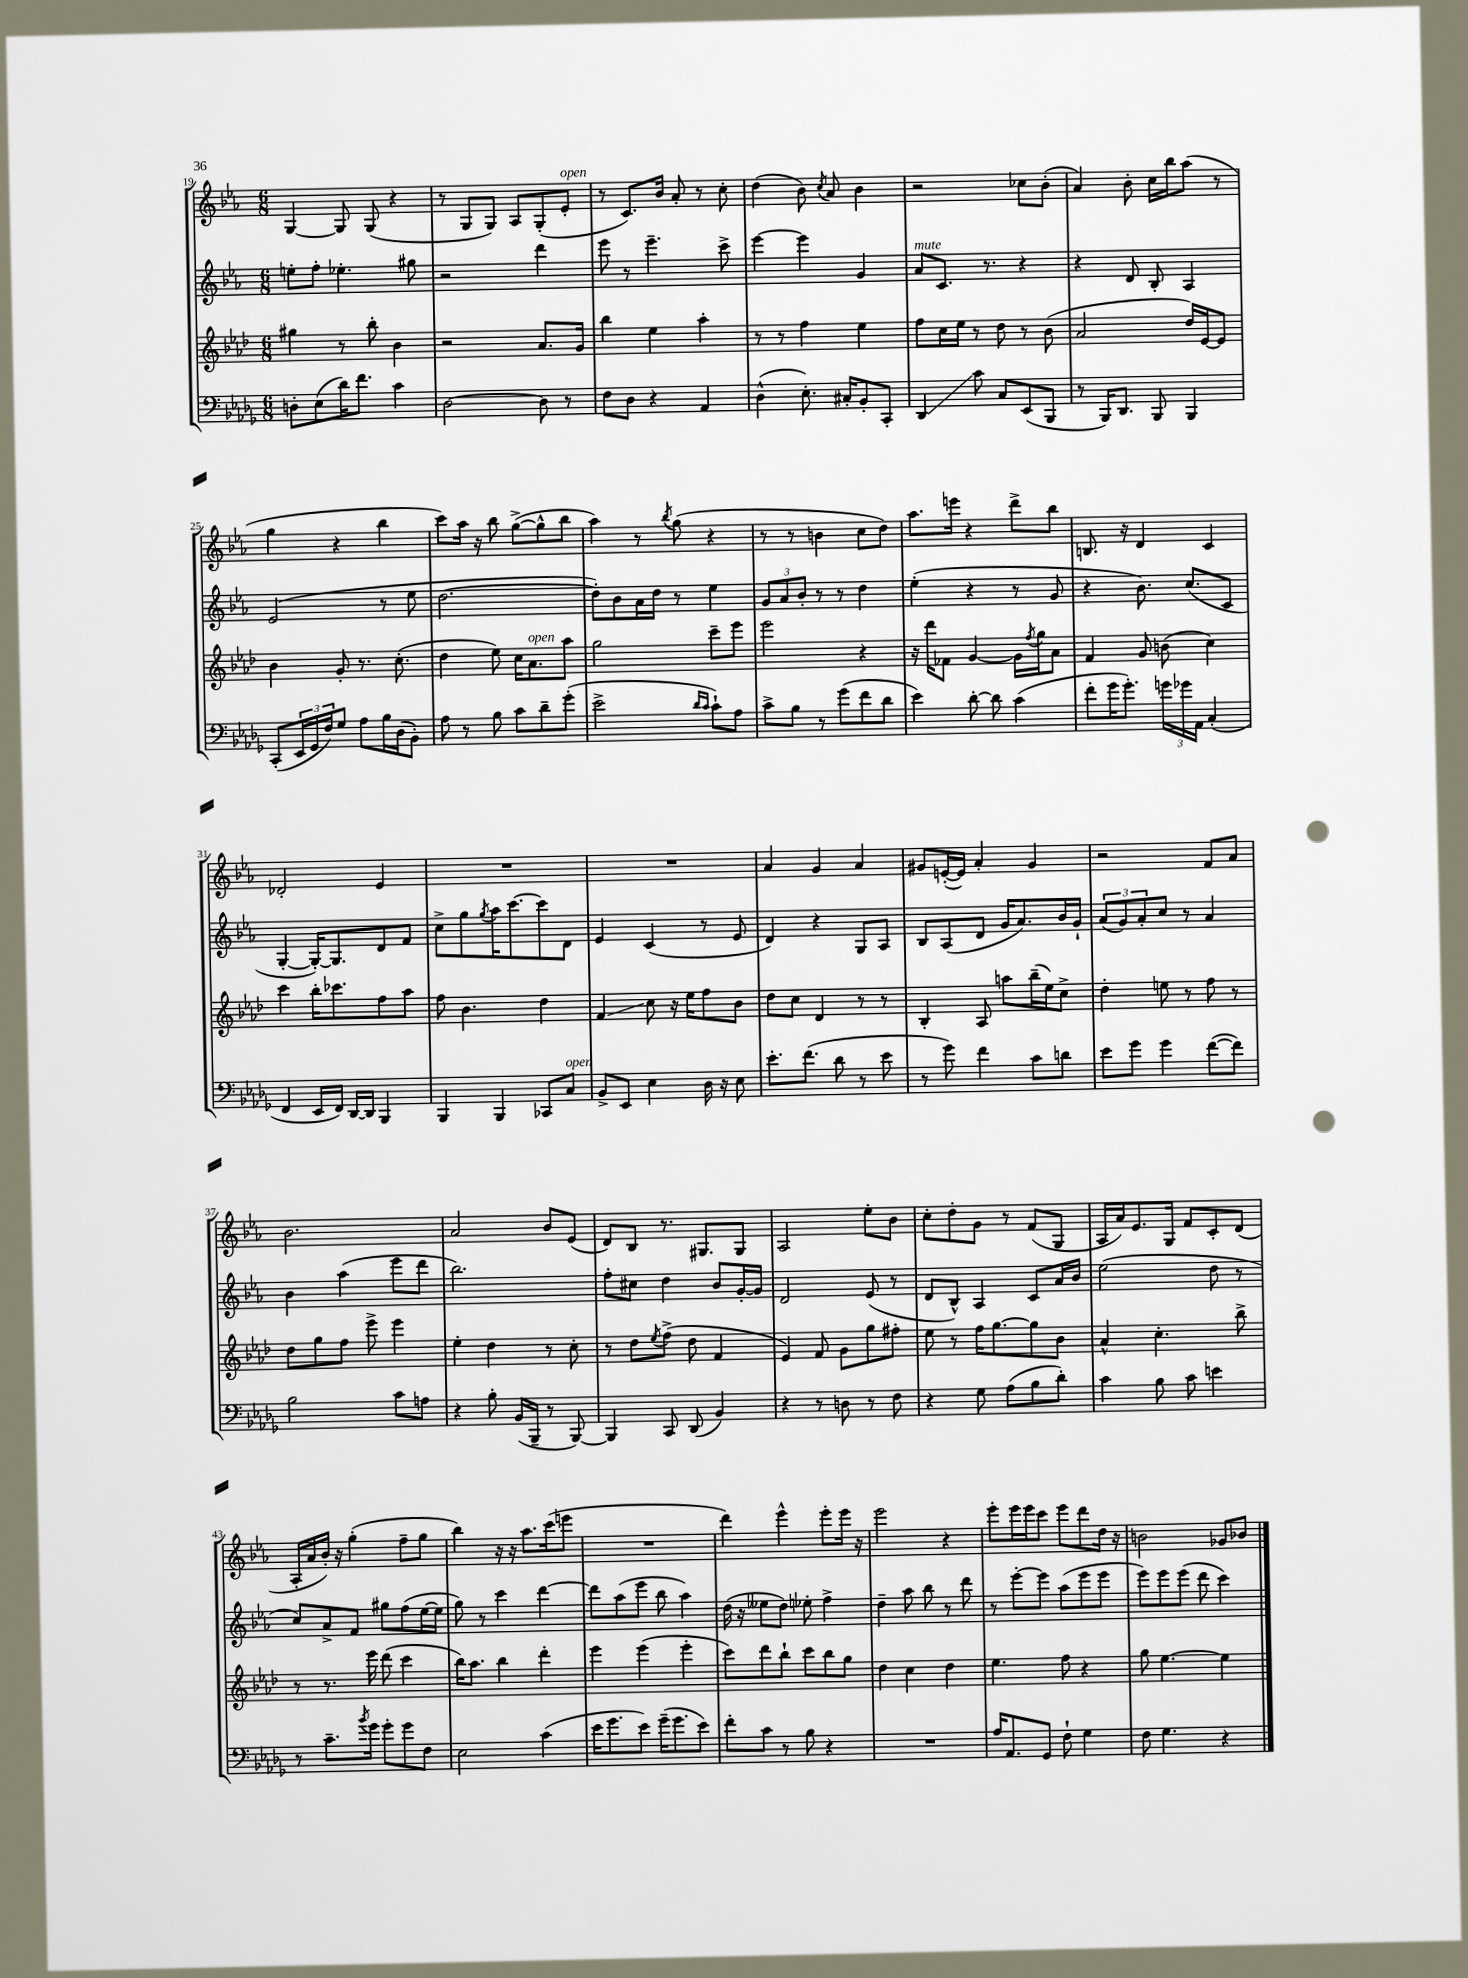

**kern	**kern	**kern	**kern
*staff4	*staff3	*staff2	*staff1
*clefF4	*clefG2	*clefG2	*clefG2
*k[b-e-a-d-g-]	*k[b-e-a-d-]	*k[b-e-a-]	*k[b-e-a-]
*M6/8	*M6/8	*M6/8	*M6/8
8D'\L	4gg#\	8ee'\L	[4G/
(8E-\	.	8ff'\J	.
16d-\K)	8r	4.ee-'\	8G/]
8.f\J	.	.	.
.	8bb-'\	.	(8G/
4c\	4b-\	.	4r
.	.	8gg#\	.
=	=	=	=
[2D-\	2r	2r	8r
.	.	.	8G/L
.	.	.	8G/J)
.	.	.	8A-/L
8D-\]	8.a-/L	4ddd\	(8G'/
8r	.	.	8e-'/J
.	16g/Jk	.	.
=	=	=	=
8F\L	4bb-\	8eee-\	8r
8D-\J	.	8r	8.c/L)
4r	4ee-\	4.eee-~\	.
.	.	.	16b-/Jk
.	.	.	8a-'/
4AA-/	4aa-'\	.	8r
.	.	8ccc^\	8cc'\
=	=	=	=
(4D-^^\	8r	[4eee-\	(4dd\
.	8r	.	.
8.E-'\)	4ff\	4eee-\]	8b-\)
.	.	.	8qcc/
.	.	.	8a-/
16C#'/LK	.	.	.
8BB-'/	4ee-\	4g/	4b-\
8CC'/J	.	.	.
=	=	=	=
4DD-/	8ff\L	8a-/L	2r
.	16cc\L	8.c/J	.
.	16ee-\JJ	.	.
8c\	8r	.	.
.	.	8.r	.
8C/L	8dd-\	.	.
(8EE-/	8r	4r	8cc-\L
8BBB-/J	(8b-\	.	(8b-'\J
=	=	=	=
8r	2a-/	4r	4a-/)
16BBB-/LK)	.	.	.
8.DD-/J	.	.	.
.	.	8d/	8b-'\
8BBB-/	.	8B-'/	16cc\LL
.	.	.	16bb-\J
4BBB-/	16dd-/LL)	4A-/	(8aa-\J
.	[16e-/J	.	.
.	8e-/]J	.	8r
=	=	=	=
(8CC'/L	4b-\	(2e-/	4gg\
24EE-/L	.	.	.
24GG-/	.	.	.
24F/J)	.	.	.
8G-/J	8g'/	.	4r
8A-\L	8.r	.	.
16B-\L	.	8r	4bb-\
(16D-\J	(8.cc'\	.	.
8BB-'\J)	.	8ee-\	.
=	=	=	=
8A-\	4dd-\	[2.dd\	8ccc\L)
8r	.	.	16aa-\Jk
.	.	.	16r
8B-\	8ee-\)	.	8bb-\
8c\L	16cc\LK	.	([8gg^\L
.	8.a-\	.	.
8d-~\	.	.	8gg^^\]
(8g-'\J	8aa-\J	.	8bb-\J
=	=	=	=
2e-^\	2gg\	8dd'\]L)	4aa-\)
.	.	8b-\	.
.	.	16a-\L	8r
.	.	16dd\JJ	.
.	.	.	8qbb-/
.	.	8r	(8gg\
16qqd-/LL	.	.	.
16qqc/JJ	.	.	.
8c`\L)	8ccc~\L	4ee-\	4r
8A-\J	8eee-\J	.	.
=	=	=	=
8c^\L	2eee-\	12g/L	8r
.	.	12a-/	.
8B-\J	.	.	8r
.	.	12b-'/J	.
8r	.	8r	4b\
(8g-\L	.	8r	.
8f\	4r	4dd\	8cc\L
8d-\J	.	.	8dd\J)
=	=	=	=
4e-\)	16r	(4ee-'\	8.aa-\L
.	16ddd-\LK	.	.
.	8f-\J	.	.
.	.	.	16eee\Jk
[8d-'\	[4g/	4r	4r
8d-\]	.	.	.
(4c\	16g\]LL	8r	8ddd^\L
.	8qff/	.	.
.	16gg\J	.	.
.	8a-\J	8g/	8bb-\J
=	=	=	=
8f'\L	4f/	4r	8.B/
16g-\K	.	.	.
8.g-'\J)	.	.	16r
.	8g/	8.b-\)	4d/
24g\LL	(8b\	.	.
24g-\	.	.	.
.	.	(8.cc/L	.
24AA-\JJ	.	.	.
(4C'/	4cc\)	.	4c/
.	.	8c/J	.
=	=	=	=
4FF/	4ccc\	[4G'/	2d-'/
16EE-/LL	16bb-'\LK	16G'/_LK)	.
16FF/JJ)	8.ccc-\	8.G/]	.
[16DD-/LL	.	.	.
16DD-/]JJ	.	.	.
4BBB-/	8ff\	8d/	4e-/
.	8aa-\J	8f/J	.
=	=	=	=
4BBB-/	8ff\	8cc^\L	2.r
.	4.b-\	8gg\	.
.	.	8qgg/	.
4BBB-/	.	16aa-\K	.
.	.	[8.ccc\	.
8CC-/L	4dd-\	8ccc\]	.
8C/J	.	8d\J	.
=	=	=	=
8BB-^/L	4f/	4e-/	2.r
8EE-/J	.	.	.
4E-\	8cc\	(4c/	.
.	16r	.	.
.	16ee-\LK	.	.
16D-\	8ff\	8r	.
16r	.	.	.
8E-\	8b-\J	8e-/	.
=	=	=	=
8.e-'\L	8dd-\L	4d/)	4a-/
.	8cc\J	.	.
(8.f\J	.	.	.
.	4d-/	4r	4g/
8d-\	.	.	.
8r	8r	8G/L	4a-/
8e-\	8r	8A-/J	.
=	=	=	=
8r	4B-'/	8B-/L	8g#/L
8g-\)	.	(8A-/	([16e'/L
.	.	.	16e/]JJ)
4f\	8A-/	8d/J	4a-'/
.	8aa\L	16g/LK	.
.	.	8.a-/)	.
8c\L	(16bb-~\L	.	4g#/
.	16ee-\J)	.	.
8d\J	8cc^\J	16b-/L	.
.	.	16g`/JJ	.
=	=	=	=
8e-\L	4dd-'\	(12a-/L	2r
.	.	12g/)	.
8g-\J	.	.	.
.	.	12a-'/	.
4g-\	8ee\	8cc/J	.
.	8r	8r	.
([8f\L	8ff\	4a-/	8f/L
8f\]J)	8r	.	8a-/J
=	=	=	=
2B-\	8dd-\L	4b-\	2.b-\
.	8gg\	.	.
.	8ff\J	(4aa-\	.
.	8eee-^\	.	.
8c\L	4eee-\	8eee-\L	.
8A\J	.	8ddd\J	.
=	=	=	=
4r	4ee-'\	2.bb-\)	2a-/
8B-'\	4dd-\	.	.
(16BB-/LL	.	.	.
16BBB-~/JJ	.	.	.
8r	8r	.	8b-/L
[8BBB-/)	8cc'\	.	(8e-/J
=	=	=	=
4BBB-/]	8r	8ff'\L	8d/L)
.	8dd-\L	8cc#\J	8B-/J
.	8qee-/	.	.
8CC/	(8ff^\J	4dd\	8.r
(8DD-/	8dd-\	.	.
.	.	.	8.G#/L
4BB-/)	4f/	8b-/L	.
.	.	[16g'/L	8G#/J
.	.	16g/]JJ	.
=	=	=	=
4r	4e-/)	2d/	2A-/
8r	8f/	.	.
8D\	8g\L	.	.
8r	8gg\	(8e-/	8ee-'\L
8F\	8ff#'\J	8r	8b-\J
=	=	=	=
4r	8ee-\	8d/L	8cc'\L
.	8r	8B-^^/J)	8dd'\
8G-\	16ff\LK	4A-/	8g\J
.	[8.gg\	.	.
(8A-\L	.	.	8r
8B-\	8gg\]	8c/L	(8f/L
8d-'\J)	8b-\J	16a-/L	8G/J
.	.	16b-/JJ	.
=	=	=	=
4c\	4a-^^/	(2ee-\	16A-/LL
.	.	.	16a-/J)
.	.	.	8.e-/
8B-\	4.cc'\	.	.
.	.	.	16G/Jk
8c\	.	.	8f/L
4e\	.	8dd\	8c'/
.	8bb-^\	8r	(8d/J
=	=	=	=
8r	8r	8cc/L)	16A-'/LL
.	.	.	16a-/
8.c~\L	8.r	8a-^/	16b-'/JJ)
.	.	.	16r
.	.	8f/J	(4gg'\
8qb-/	.	.	.
16g-\Jk	16eee-\	.	.
8g-'\L	(8ddd-\	8gg#\L	.
8g-\	4ccc\	(8ff\	8ff~\L
8F\J	.	[16ee-\L	8gg\J
.	.	16ee-\]JJ	.
=	=	=	=
2E-\	16bb-\LK)	8gg\)	4bb-\)
.	8.aa-\J	.	.
.	.	8r	.
.	4bb-\	4ccc\	16r
.	.	.	16r
.	.	.	8.aa-\L
(4c\	4ddd-'\	[4ddd\	.
.	.	.	(16ccc\k
.	.	.	8eee\J
=	=	=	=
16e-\LK	4eee-\	8ddd\]L	2.r
8.g-\	.	.	.
.	.	(8aa-\	.
8e-\J)	(4eee-\	8eee-\J	.
(16g-~\LK	.	8bb-\	.
8.g-\	.	.	.
.	4eee-'\	4aa-\)	.
8e-\J)	.	.	.
=	=	=	=
8f'\L	8ccc\L)	(16dd\	4ddd\)
.	.	16r	.
8c\J	8ddd-\	8ee--\L	.
8r	8bb-`\J	8dd\J)	4eee-^^\
8B-\	8ccc\L	8ee-'\	.
4r	8bb-\	4ff^\	8eee-'\L
.	8gg\J	.	16eee-\Jk
.	.	.	16r
=	=	=	=
2.r	4dd-\	4dd~\	2eee-\
.	4cc\	8aa-\	.
.	.	8bb-\	.
.	4dd-\	8r	4r
.	.	8ddd\	.
=	=	=	=
16A-/LK	4.ee-\	8r	8eee-'\L
8.AA-/	.	.	.
.	.	[8eee-'\L	16eee-\L
.	.	.	16eee-\J
8GG-/J	.	8eee-\]J	8ccc\J
8F`\	8ff\	(8aa-\L	8eee-\L
4G-\	4r	8eee-\	8ddd\
.	.	8eee-\J	16dd\Jk
.	.	.	16r
=	=	=	=
8F\	8gg\	8eee-\L)	2b\
4.G-\	[4.ee-\	8eee-\	.
.	.	(8eee-\J	.
.	.	8ddd\	.
4r	4ee-\]	4ccc\)	8g-/L
.	.	.	8b-/J
==	==	==	==
*-	*-	*-	*-
